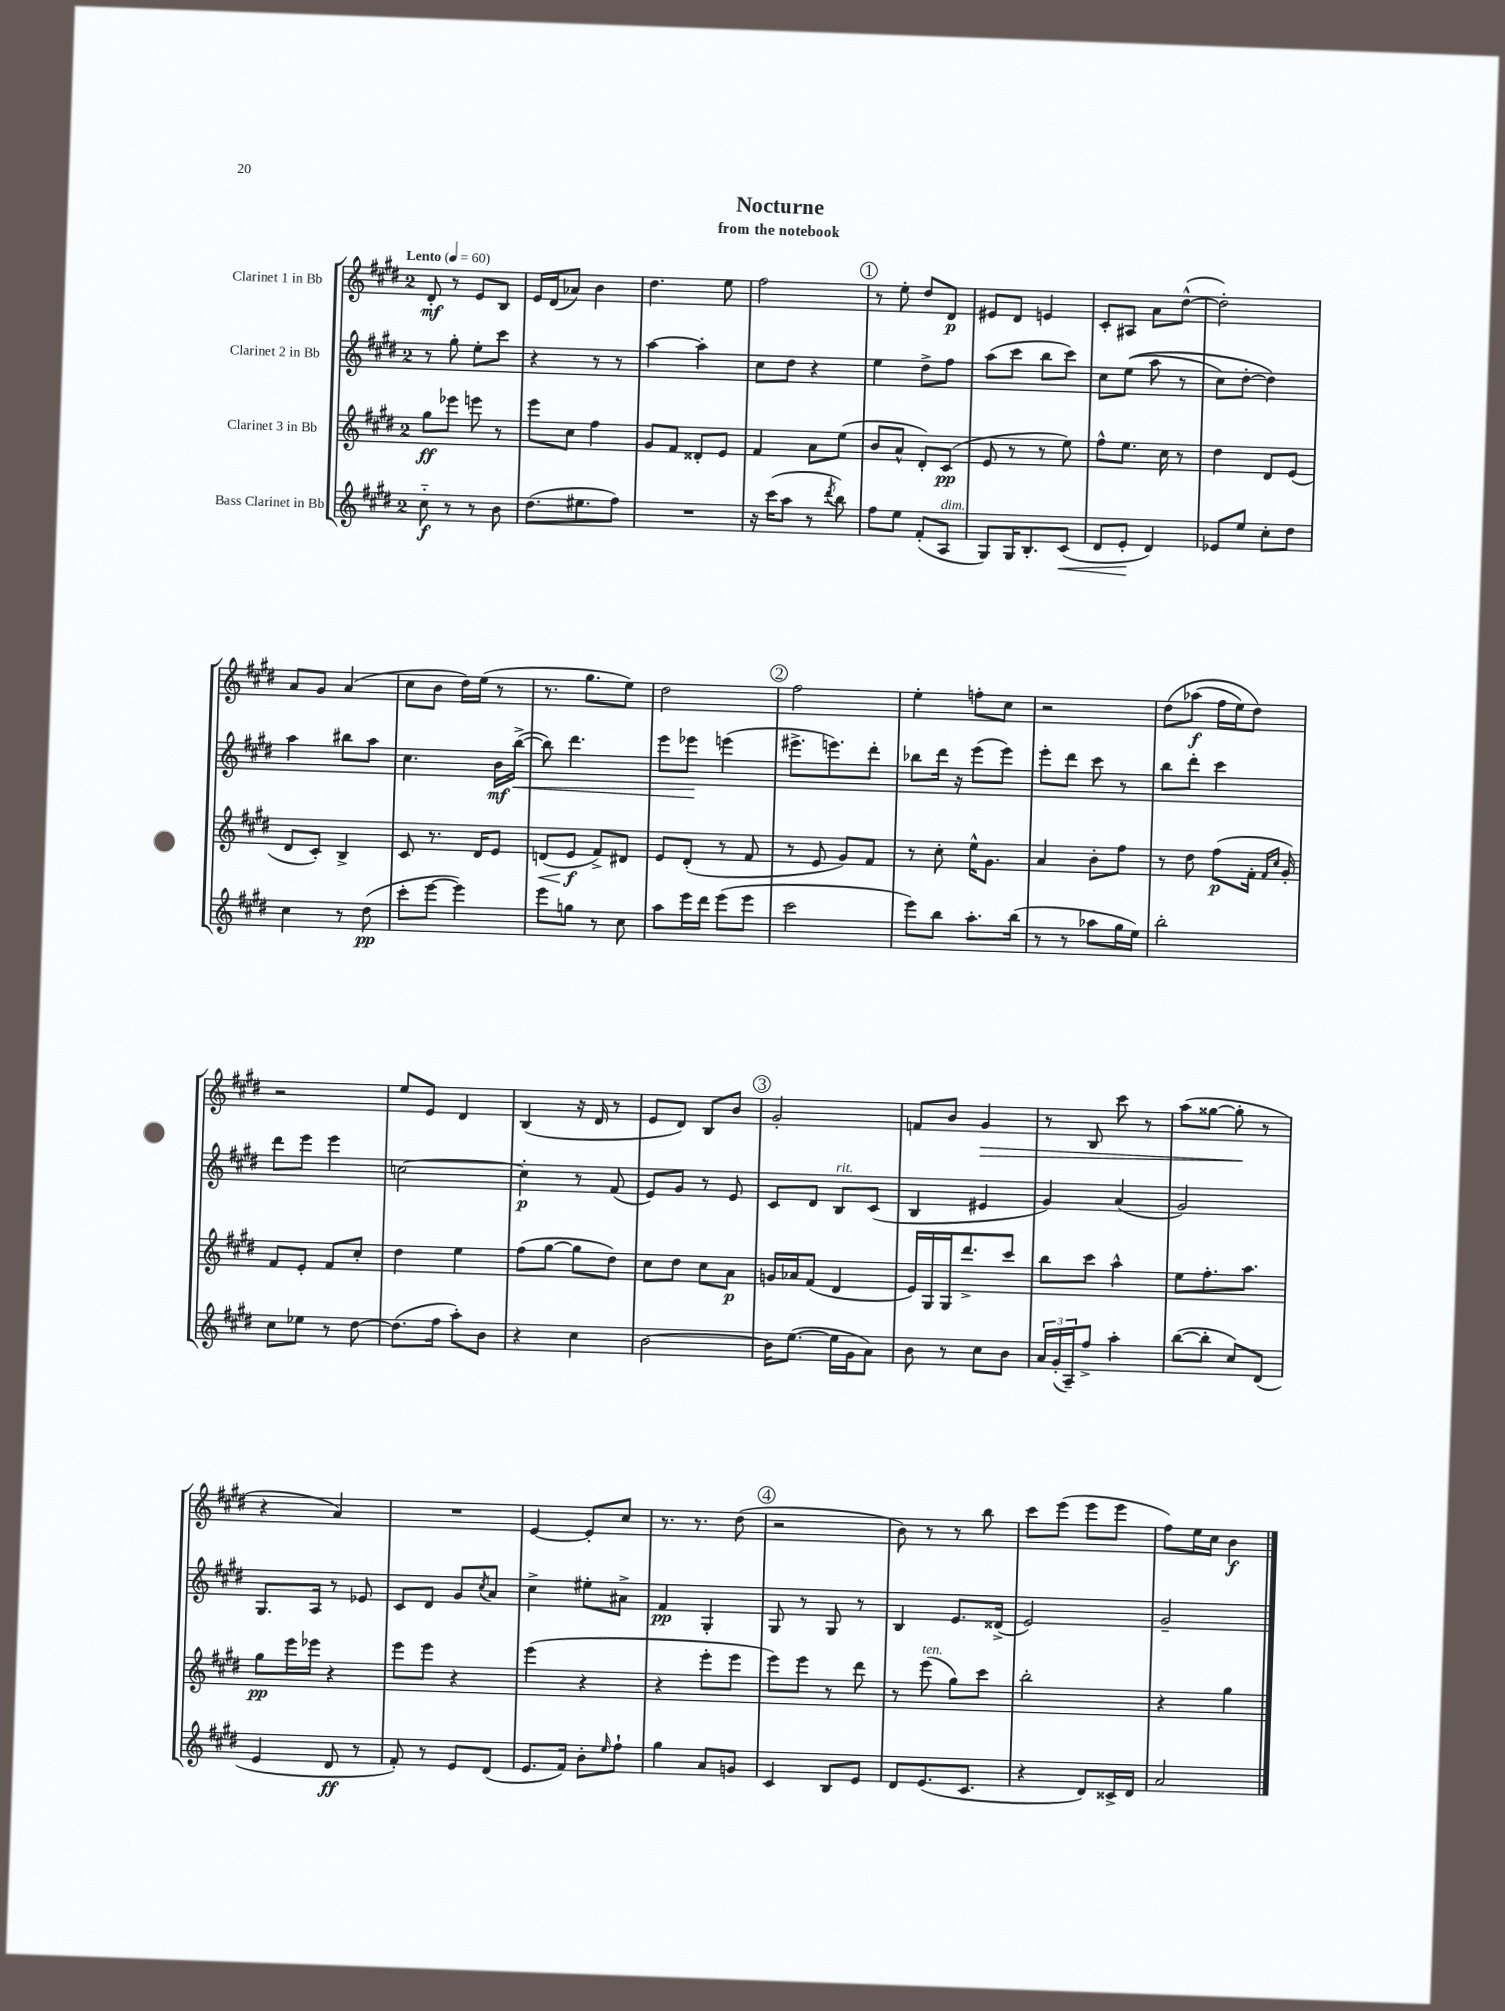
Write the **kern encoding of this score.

**kern	**dynam	**kern	**dynam	**kern	**dynam	**kern	**dynam
*part4	*part4	*part3	*part3	*part2	*part2	*part1	*part1
*staff4	*staff4	*staff3	*staff3	*staff2	*staff2	*staff1	*staff1
*I"Bass Clarinet in Bb	*	*I"Clarinet 3 in Bb	*	*I"Clarinet 2 in Bb	*	*I"Clarinet 1 in Bb	*
*clefG2	*	*clefG2	*	*clefG2	*	*clefG2	*
*k[f#c#g#d#]	*	*k[f#c#g#d#]	*	*k[f#c#g#d#]	*	*k[f#c#g#d#]	*
*M2/4	*	*M2/4	*	*M2/4	*	*M2/4	*
*MM60	*	*MM60	*	*MM60	*	*MM60	*
=1	=1	=1	=1	=1	=1	=1	=1
!	!	!	!	!	!	!LO:TX:a:B:t=Lento	!
8cc#\	f	8gg#\L	ff	8r	.	8d#'/	mf
8r	.	8eee-X\J	.	8gg#'\	.	8r	.
8r	.	8eeen\	.	8ee'\L	.	8e/L	.
8b\	.	8r	.	8ccc#\J	.	8B/J	.
=2	=2	=2	=2	=2	=2	=2	=2
(8.dd#\L	.	8eee\L	.	4r	.	16e/LL	.
.	.	.	.	.	.	(16d#/J	.
.	.	8cc#\J	.	.	.	8a-X/J)	.
8.ee#X\	.	.	.	.	.	.	.
.	.	4ff#\	.	8r	.	4b\	.
8ff#\J)	.	.	.	8r	.	.	.
=3	=3	=3	=3	=3	=3	=3	=3
2r	.	8g#/L	.	[4aa\	.	4.dd#\	.
.	.	8f#/J	.	.	.	.	.
.	.	8d##X'/L	.	4aa'\]	.	.	.
.	.	8e/J	.	.	.	8ee\	.
=4	=4	=4	=4	=4	=4	=4	=4
16r	.	4f#/	.	8cc#\L	.	2ff#\	.
(16ccc#\KL	.	.	.	.	.	.	.
8aa\J	.	.	.	8dd#\J	.	.	.
8r	.	8a\L	.	4r	.	.	.
8qddd#/	.	.	.	.	.	.	.
8bb\)	.	(8ee\J	.	.	.	.	.
!!LO:REH:place=s1:t=1
=5	=5	=5	=5	=5	=5	=5	=5
8ff#\L	.	8b/L	.	4ee\	.	8r	.
8ee\J	.	8a^^/J	.	.	.	8ee'\	.
(8f#'/L	.	8d#'/L)	.	8dd#^\L	.	8dd#/L	.
!LO:TX:a:i:t=dim.	!	!	!	!	!	!	!
8A/J	.	(8c#/J	pp	8ff#\J	.	8d#/J	p
=6	=6	=6	=6	=6	=6	=6	=6
8G#/L)	.	8e/	.	(8aa\L	.	8e#X/L	.
16G#/K	.	8r	.	8ccc#\J	.	8d#/J	.
8.B'/	.	.	.	.	.	.	.
.	.	8r	.	8bb\L	.	4en/	.
!	!LO:HP:b	!	!	!	!	!	!
(8c#/J	<	8ee\)	.	8ccc#\J)	.	.	.
=7	=7	=7	=7	=7	=7	=7	=7
8d#/L	.	8ff#^^\L	.	8cc#\L	.	8c#'/L	.
8e'/J	.	8.ee\J	.	((8ee\J	.	8A#X/J	.
4d#/)	[	.	.	8aa\	.	8a\L	.
.	.	16cc#\	.	.	.	.	.
.	.	8r	.	8r	.	([8dd#^^\J	.
=8	=8	=8	=8	=8	=8	=8	=8
8e-X/L	.	4dd#\	.	8cc#\L)	.	2dd#'\])	.
8ee/J	.	.	.	[8dd#'\J	.	.	.
8cc#'\L	.	8d#/L	.	4dd#\])	.	.	.
8dd#\J	.	(8e/J	.	.	.	.	.
!!LO:LB:g=z
=9	=9	=9	=9	=9	=9	=9	=9
4cc#\	.	8d#/L	.	4aa\	.	8a/L	.
.	.	8c#'/J)	.	.	.	8g#/J	.
8r	.	4B^/	.	8bb#X\L	.	(4a/	.
(8dd#\	pp	.	.	8aa\J	.	.	.
=10	=10	=10	=10	=10	=10	=10	=10
8ccc#'\L	.	8c#/	.	4.cc#\	.	8cc#\L	.
[8eee\J	.	8.r	.	.	.	8b\J	.
4eee\])	.	.	.	.	.	16dd#\LL)	.
.	.	16d#/KL	.	.	.	(16ee\JJ	.
.	.	8e/J	.	16b\LL	mf	8r	.
!	!	!	!	!	!LO:HP:b	!	!
.	.	.	.	([16bb^\JJ	<	.	.
=11	=11	=11	=11	=11	=11	=11	=11
!	!	!	!LO:HP:b	!	!	!	!
8eee\L	.	(8dn/L	<	8bb\])	.	8.r	.
8ggn\J	.	8e/J	f	4.ddd#\	.	.	.
.	.	.	.	.	.	8.gg#\L	.
8r	.	8f#^/L)	[	.	.	.	.
8cc#\	.	8d#X/J	.	.	.	8ee\J)	.
=12	=12	=12	=12	=12	=12	=12	=12
8aa\L	.	8e/L	.	8eee\L	.	2dd#\	.
16eee\L	.	(8d#'/J	.	8eee-X\J	.	.	.
16ddd#\JJ	.	.	.	.	.	.	.
(8eee\L	.	8r	.	(4eeen\	[	.	.
8eee\J	.	8f#/	.	.	.	.	.
!!LO:REH:place=s1:t=2
=13	=13	=13	=13	=13	=13	=13	=13
2ccc#\	.	8r	.	8.eee#X^\L	.	2ff#\	.
.	.	8e/	.	.	.	.	.
.	.	.	.	8.eeen\)	.	.	.
.	.	8g#/L)	.	.	.	.	.
.	.	8f#/J	.	8ddd#'\J	.	.	.
=14	=14	=14	=14	=14	=14	=14	=14
8eee\L)	.	8r	.	8bb-X\L	.	4ee'\	.
8bb\J	.	8cc#'\	.	16ddd#\Jk	.	.	.
.	.	.	.	16r	.	.	.
8.aa'\L	.	16ee^^\KL	.	(8eee\L	.	8ffn'\L	.
.	.	8.g#\J	.	.	.	.	.
.	.	.	.	8eee\J)	.	8cc#\J	.
(16bb\Jk	.	.	.	.	.	.	.
=15	=15	=15	=15	=15	=15	=15	=15
8r	.	4a/	.	8eee'\L	.	2r	.
8r	.	.	.	8ddd#\J	.	.	.
8aa-X\L	.	8b'\L	.	8ccc#\	.	.	.
16gg#\L	.	8ff#\J	.	8r	.	.	.
16ee\JJ)	.	.	.	.	.	.	.
=16	=16	=16	=16	=16	=16	=16	=16
2bb'\	.	8r	.	8bb\L	.	(8dd#\L	.
.	.	8dd#\	.	8ddd#'\J	.	(8aa-X\J	f
.	.	(8ff#\L	p	4ccc#\	.	16ff#\LL	.
.	.	.	.	.	.	16ee\J)	.
.	.	16f#'\Jk	.	.	.	8dd#\J)	.
.	.	16qqf#/LL	.	.	.	.	.
.	.	16qqcc#/JJ	.	.	.	.	.
.	.	16g#'/)	.	.	.	.	.
!!LO:LB:g=z
=17	=17	=17	=17	=17	=17	=17	=17
8cc#\L	.	8f#/L	.	8ddd#\L	.	2r	.
8ee-X\J	.	8e'/J	.	8eee\J	.	.	.
8r	.	8f#/L	.	4eee\	.	.	.
[8dd#\	.	8cc#'/J	.	.	.	.	.
=18	=18	=18	=18	=18	=18	=18	=18
(8.dd#\L]	.	4dd#\	.	[2ccn\	.	8ee/L	.
.	.	.	.	.	.	8e/J	.
16ff#\Jk	.	.	.	.	.	.	.
8aa'\L)	.	4ee\	.	.	.	4d#/	.
8b\J	.	.	.	.	.	.	.
=19	=19	=19	=19	=19	=19	=19	=19
4r	.	(8ff#\L	.	4cc'\]	p	(4B/	.
.	.	[8gg#\J	.	.	.	.	.
4cc#\	.	8gg#\L]	.	8r	.	16r	.
.	.	.	.	.	.	16d#/	.
.	.	8dd#\J)	.	(8f#/	.	8r	.
=20	=20	=20	=20	=20	=20	=20	=20
[2b\	.	8cc#\L	.	8e/L)	.	8e/L	.
.	.	8dd#\J	.	8g#/J	.	8d#/J)	.
.	.	8cc#\L	.	8r	.	8B/L	.
.	.	8a\J	p	8e/	.	8b/J	.
!!LO:REH:place=s1:t=3
=21	=21	=21	=21	=21	=21	=21	=21
16b\KL]	.	16gn/LL	.	8c#/L	.	2g#'/	.
([8.ee\J	.	16a-X/J	.	.	.	.	.
.	.	(8f#/J	.	8d#/J	.	.	.
!	!	!	!	!LO:TX:a:i:t=rit.	!	!	!
16ee\LL]	.	4d#/	.	8B/L	.	.	.
16g#\J	.	.	.	.	.	.	.
8a\J)	.	.	.	(8c#/J	.	.	.
=22	=22	=22	=22	=22	=22	=22	=22
8b\	.	16e/LL)	.	4B/	.	8fn/L	.
.	.	16G#/	.	.	.	.	.
8r	.	16G#/J	.	.	.	8b/J	.
.	.	8.ddd#^/	.	.	.	.	.
!	!	!	!	!	!	!	!LO:HP:b
8cc#\L	.	.	.	4e#X/	.	4g#/	>
8b\J	.	8ccc#/J	.	.	.	.	.
=23	=23	=23	=23	=23	=23	=23	=23
24a/LL	.	8bb\L	.	4g#/)	.	8r	.
(24g#'/	.	.	.	.	.	.	.
24A~/J)	.	.	.	.	.	.	.
8ff#^/J	.	8ccc#\J	.	.	.	8B/	.
4aa'\	.	4aa^^\	.	(4a/	.	8ccc#\	.
.	.	.	.	.	.	8r	.
=24	=24	=24	=24	=24	=24	=24	=24
([8bb\L	.	8ee\L	.	2g#/)	.	(8aa\L	.
8bb'\J]	.	8.ff#'\	.	.	.	[8gg##X\J	.
8cc#/L)	.	.	.	.	.	8gg##'\]	.
.	.	8.aa\J	.	.	.	.	.
(8d#/J	.	.	.	.	.	8r	]
!!LO:LB:g=z
=25	=25	=25	=25	=25	=25	=25	=25
4e/	.	8gg#\L	pp	8.G#/L	.	4r	.
.	.	16eee\L	.	.	.	.	.
.	.	16eee-X\JJ	.	16A/Jk	.	.	.
8d#/	ff	4r	.	8r	.	4a/)	.
8r	.	.	.	8e-X/	.	.	.
=26	=26	=26	=26	=26	=26	=26	=26
8f#'/)	.	8eee\L	.	8c#/L	.	2r	.
8r	.	8eee\J	.	8d#/J	.	.	.
8e/L	.	4r	.	8g#/L	.	.	.
.	.	.	.	8qcc#/	.	.	.
(8d#/J	.	.	.	8a/J	.	.	.
=27	=27	=27	=27	=27	=27	=27	=27
8.e/L	.	(4eee\	.	4cc#^\	.	[4e/	.
16f#/Jk)	.	.	.	.	.	.	.
8b'\L	.	4r	.	8ee#X'\L	.	8e'/L]	.
16qqee/	.	.	.	.	.	.	.
8ff#`\J	.	.	.	8a#X^\J	.	8cc#/J	.
=28	=28	=28	=28	=28	=28	=28	=28
4gg#\	.	4r	.	4f#/	pp	8.r	.
.	.	.	.	.	.	8.r	.
8a/L	.	8eee'\L	.	4G#'/	.	.	.
8gn/J	.	8eee\J	.	.	.	(8dd#\	.
!!LO:REH:place=s1:t=4
=29	=29	=29	=29	=29	=29	=29	=29
4c#/	.	8eee\L)	.	8G#/	.	2r	.
.	.	8eee\J	.	8r	.	.	.
8B/L	.	8r	.	8G#/	.	.	.
8e/J	.	8ddd#\	.	8r	.	.	.
=30	=30	=30	=30	=30	=30	=30	=30
8d#/L	.	8r	.	4B/	.	8b\)	.
!	!	!LO:TX:a:i:t=ten.	!	!	!	!	!
(8.e/	.	(8eee\	.	.	.	8r	.
.	.	8gg#\L)	.	8.e/L	.	8r	.
8.c#/J	.	.	.	.	.	.	.
.	.	8ccc#\J	.	.	.	8bb\	.
.	.	.	.	(16d##X^/Jk	.	.	.
=31	=31	=31	=31	=31	=31	=31	=31
4r	.	2bb'\	.	2e/)	.	8ccc#\L	.
.	.	.	.	.	.	(8eee\J	.
8d#/L)	.	.	.	.	.	8eee\L	.
16c##X^/L	.	.	.	.	.	8eee\J	.
16d#/JJ	.	.	.	.	.	.	.
=32	=32	=32	=32	=32	=32	=32	=32
2a/	.	4r	.	2g#~/	.	8ff#\L)	.
.	.	.	.	.	.	16ee\L	.
.	.	.	.	.	.	16cc#\JJ	.
.	.	4gg#\	.	.	.	4b\	f
==	==	==	==	==	==	==	==
*-	*-	*-	*-	*-	*-	*-	*-
